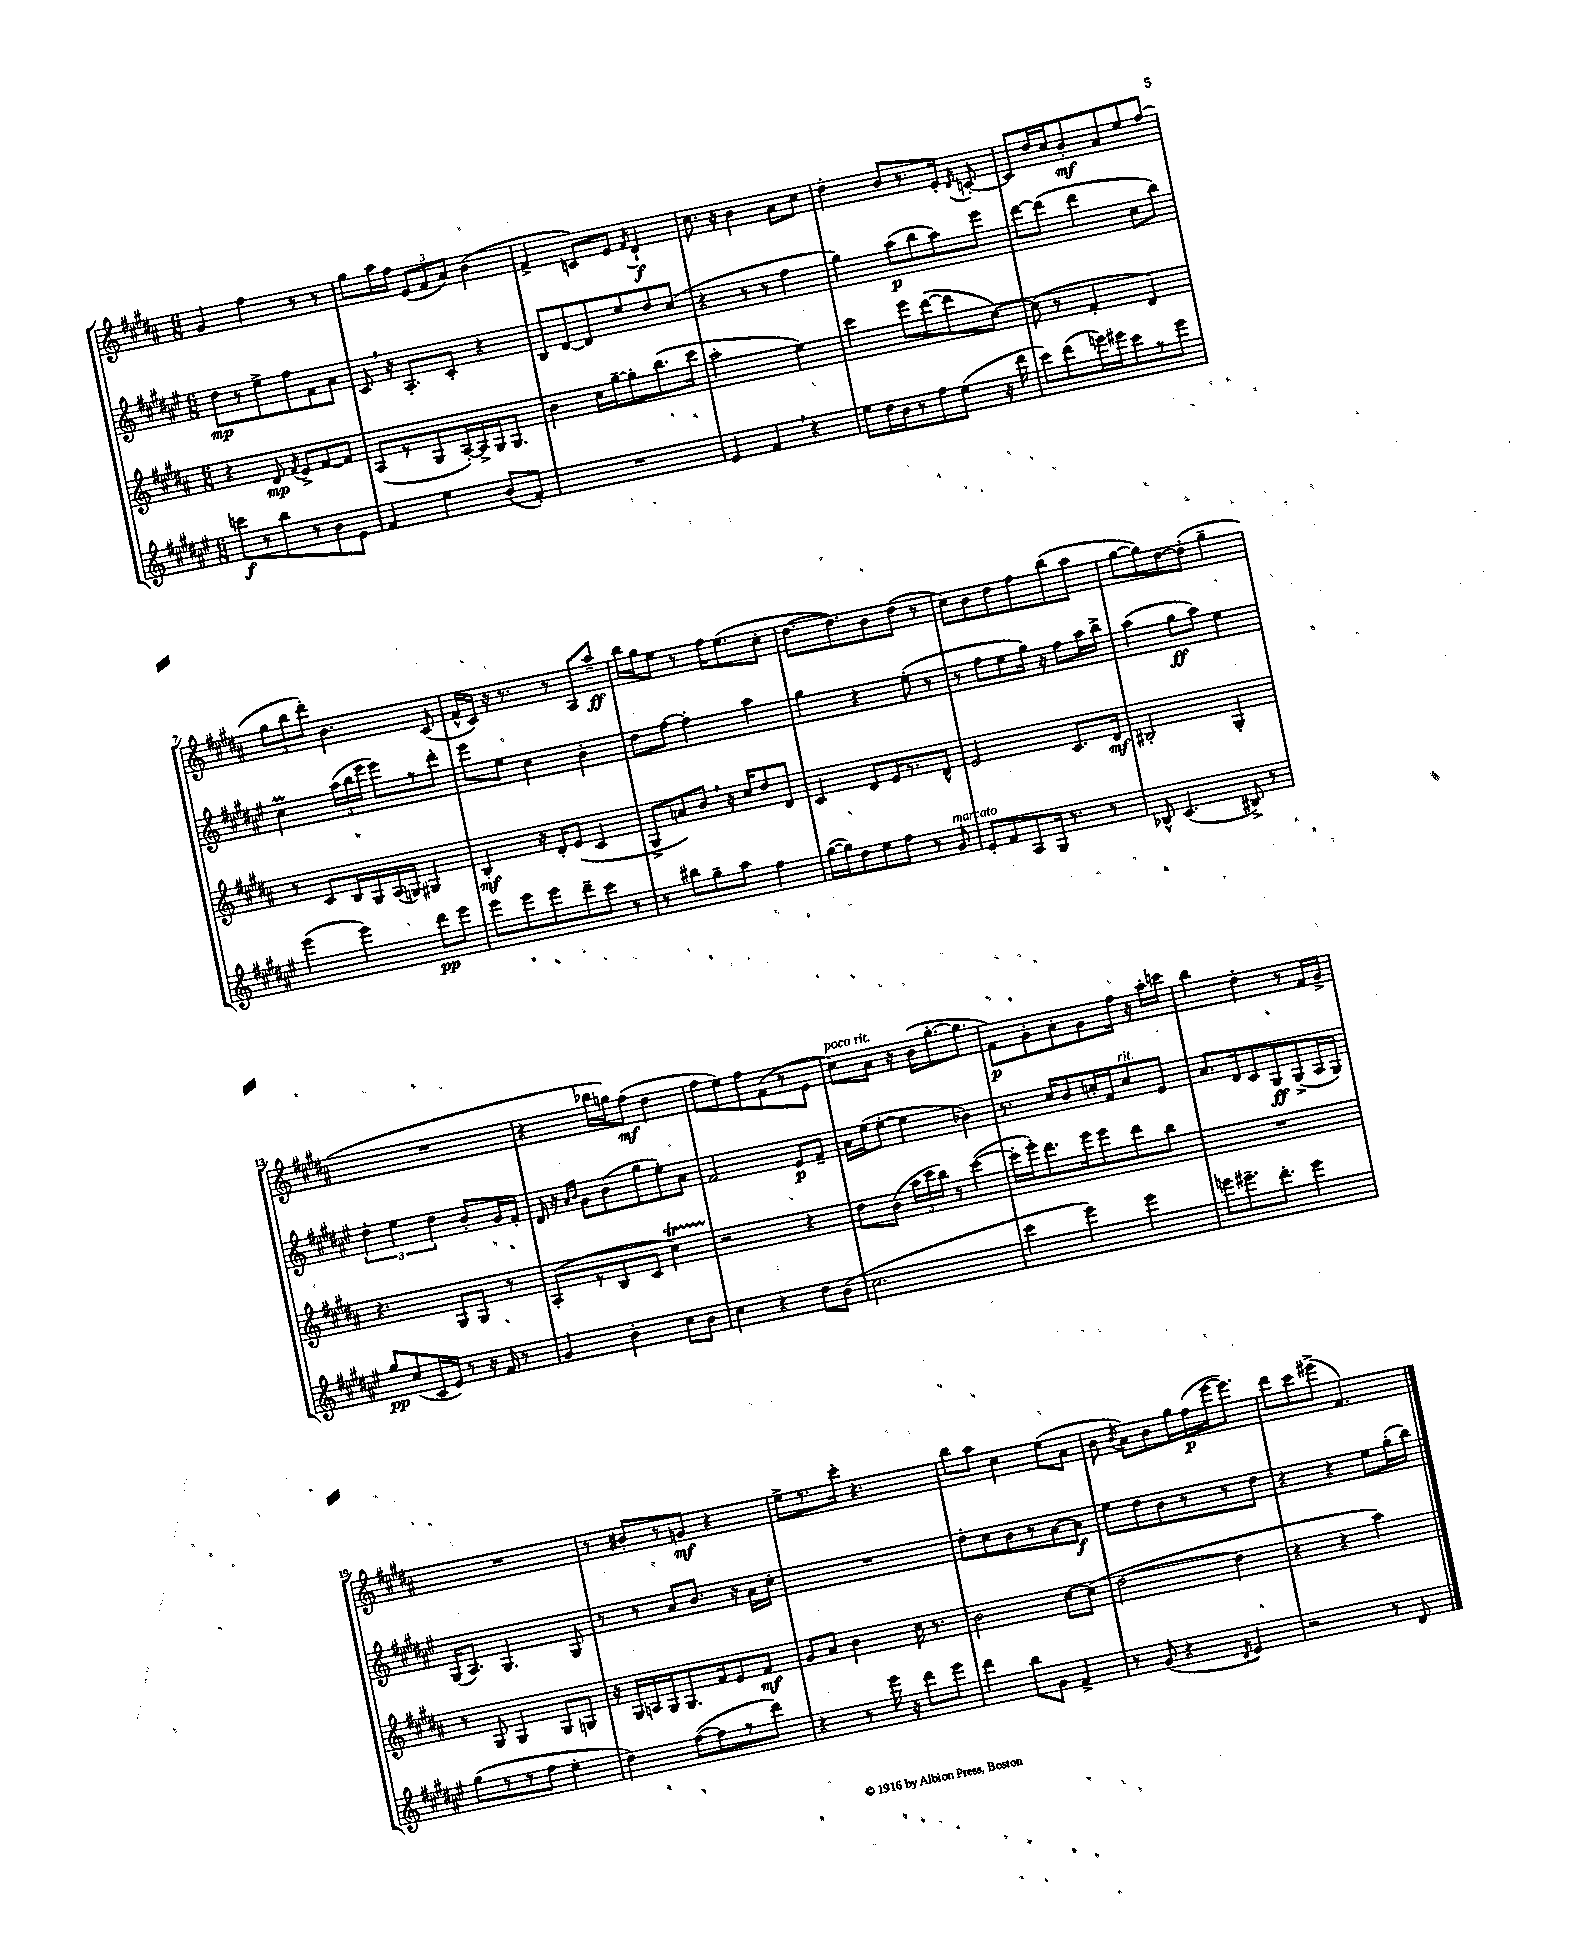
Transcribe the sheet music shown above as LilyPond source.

<<
\new StaffGroup <<
\new Staff = "s0" {
    \clef treble \key b \major \numericTimeSignature \time 6/8
    \autoBeamOff gis'4 fis''4 r8 r8 |
    gis''8[ ais''16 fis''16] \tuplet 3/2 { e'8[( fis'8 ais'8]) } b'4( |
    fis'4-> c'8[) e'8] \acciaccatura { fis'8 } dis'4-!\f |
    cis''8. r16 b'4 ais'8[ cis''8] |
    dis''4-. b'8[ r8. e'16]-. \acciaccatura { dis'8 } c'8~-. |
    c'8[ dis''16 cis''16 b'8-.\mf ais'8 e''8 fis''8]( |
    \tuplet 3/2 { gis''8[ b''8 dis'''8]-.) } b'4. cis'8( |
    fis'16[-^ cis'16]) r16 r8. r8 ais8[ ais''8]--\ff |
    b''16[ gis''16 e''8] r8 fis''16[ e''8.( cis''8]-. |
    dis''8.[~ dis''8.) b'8 dis''8]( r8 |
    cis''8[) b'8 dis''8 fis''8 b''8( ais''8] |
    gis''8[~ gis''8) dis''8~ dis''8]-.( gis''4-- |
    R2. |
    r4 bes''16[ g''16) fis''8]\mf( dis''4 |
    fis''8[ e''8) fis''8 fis'8( r8 e'8] |
    cis''8[^\markup { \italic "poco rit." }) ais'8] r16 b'16[( gis''8.~-. gis''8.] |
    fis'8[\p) gis'8-. ais'8-. gis'8 fis''16] r16 ais''16[-. c'''16] |
    b''4 dis''4-. r8 fis'16[ gis'16]-> |
    R2. |
    r8 bis'8[-. r8 g'8]\mf r4 |
    e''8[-> r8. cis'''16]-. r4. |
    b''8[ ais''8] cis''4 e''8[( ais'8] |
    b'8 \acciaccatura { b'8 } ais'8[) b'8 gis''16 fis''16\p( e'''16~ e'''8.]) |
    dis'''8[ cis'''8 eis'''8]->( fis'4.) \bar "|." |
}
\new Staff = "s1" {
    \clef treble \key fis \major \numericTimeSignature \time 6/8
    \autoBeamOff dis''8[\mp r8 eis''8-> fis''8 fis'8 ais'8] |
    cis'8 \breathe r16 ais8.[-. cis'8]-. r4 |
    b8[ dis'8~ dis'8 eis''8 dis''8 cis''8]( |
    r4 r8 r8 fis''4 |
    gis''4) ais''8[\p( b''8 ais''8) eis'''8] |
    dis'''8[~ dis'''8]( dis'''4 cis''8[ b''8]) |
    cis''4\prall \tuplet 3/2 { ais''16[( b''16 eis'''16] } eis'''8[) r8 dis'''8]-. |
    eis'''8[ eis''8] cis''4 b'4-. |
    dis''8[ fis''8]~ fis''4-. ais''4 |
    gis''4 r4 eis''8-.( r8 |
    r8 fis''8[ eis''8 gis''16]) r16 fis''8[ ais''16 b''16]-> |
    ais''4( gis''8[\ff ais''8]) eis''4 |
    \tuplet 3/2 { dis''4-. eis''4 dis''4 } b'8[-. gis'16 fis'16]-. |
    dis'16 r16 \grace { ais'16[ b'16] } gis'8[ b'8( gis''8 eis''8-.) ais'8] |
    fis'2 eis'8[\p fis'8]-- |
    ais'16[ eis''16( eis''8]~-. eis''4 bes'4) |
    r8. cis''16[ b'8 c''16-. fis'16 c''8^\markup { \italic "rit." } eis'8] |
    ais'8.[ dis'16 cis'8 gis8\ff gis8->( ais16 gis16]) |
    gis16[( ais8.]) gis4. gis8 |
    r8 r8 ais'8[ b'8.] r16 ais'16[ cis''16]-. |
    R2. |
    dis''8[-. cis''8 b'8 r8 ais'8~ ais'8]\f |
    eis''8[ dis''8 b'8 r8 r8 dis''8] |
    r4 r4 eis''8[ gis''16-.( b''16]) \bar "|." |
}
\new Staff = "s2" {
    \clef treble \key b \major \numericTimeSignature \time 6/8
    \autoBeamOff r4 dis'8\mp \acciaccatura { fis'8 } e'8[-> fis'8~ fis'8] |
    ais8[( r8 gis8 ais16~-.) ais16-> gis16 gis8.] |
    b'4 cis''16[ gis''16~-- gis''8-. b''8.( cis'''16] |
    ais''2-. e''4) |
    cis'''4 e'''8[ dis'''8~( dis'''8 cis''8]~) |
    cis''8( r8 fis'4-. dis'4) |
    r8 cis'8[ b16 gis16 ais16( g16]) gis4 |
    b4-.\mf r16 dis'16[-. e'8]( cis'4 |
    gis8[-> a'8) b'8] \breathe r16 cis''16[ dis''8 dis'8] |
    cis'4 dis'8[ e'16 r8. dis'8]-^ |
    e'2 cis'8.[ dis'16]\mf |
    bis2-. gis4-. |
    r4. gis8[ gis8] r8 |
    ais8[-.( r8 b8 cis'8] cis''4\startTrillSpan) |
    r2\stopTrillSpan r4 |
    dis''8[ b'8]( \tuplet 3/2 { ais''16[ cis'''16 b''16]) } r8 cis'''4~( |
    cis'''16[-. e'''16-.) dis'''8. e'''16 e'''8 dis'''8 b''8] |
    R2. |
    r8 gis8 gis4 gis8[ g8] |
    r16 gis16[ a16 gis16 gis8. fis'16 e'8 fis'8]\mf |
    gis'8[ ais'8] b'4 cis''16 r8. |
    b'2 cis''8[~ cis''8]( |
    dis''2~ dis''4 |
    r4 r4 ais''4) \bar "|." |
}
\new Staff = "s3" {
    \clef treble \key fis \major \numericTimeSignature \time 6/8
    \autoBeamOff c'''8[\f r8 b''8 r8 b'8 eis'8] |
    fis'4 eis''4 b'8[( fis'8]-.) |
    R2. |
    eis'4 fis'4 \breathe r4 |
    eis''8[ dis''16 b'16 r8 fis''8 eis''8]( r16 dis'''16 |
    cis'''8[) dis'''8( e'''16) eis'''16 cis'''8 r8 eis'''8] |
    eis'''4( eis'''4) dis'''8[\pp eis'''8] |
    eis'''8[ eis'''8 eis'''8 dis'''8-- cis'''8] r8 |
    r8 bis''8[ gis''8-- ais''8] fis''4 |
    gis''16[~( gis''16) dis''8 eis''8 fis''8] r8 gis'8^\markup { \italic "marcato" } |
    eis'8[-. fis'8 ais8 gis16] r8. r8 |
    bes8-^ cis'4.( bis8->) r8 |
    gis''8[\pp cis''8( cis'16 eis'16]) r8 r16 fis'16 r8 |
    gis'4 b'4-. cis''8[ b'8] |
    cis''4 r4 dis''8[ b'8]( |
    cis''2. |
    cis'''4 eis'''4) eis'''4 |
    e'''8[ eis'''8.-- dis'''8.]-. eis'''4 |
    gis''8[( r8 r8 fis''8] eis''4-. |
    dis''4) fis''8[~( fis''8 r8 dis'''8]) |
    r4 r8 eis'''16 r16 dis'''8[ eis'''8] |
    dis'''4 b''8[ gis'8] fis'4-> |
    r8 gis'8( r4 \acciaccatura { dis'8 } eis'4) |
    r2 r8 dis'8 \bar "|." |
}
>>
>>
